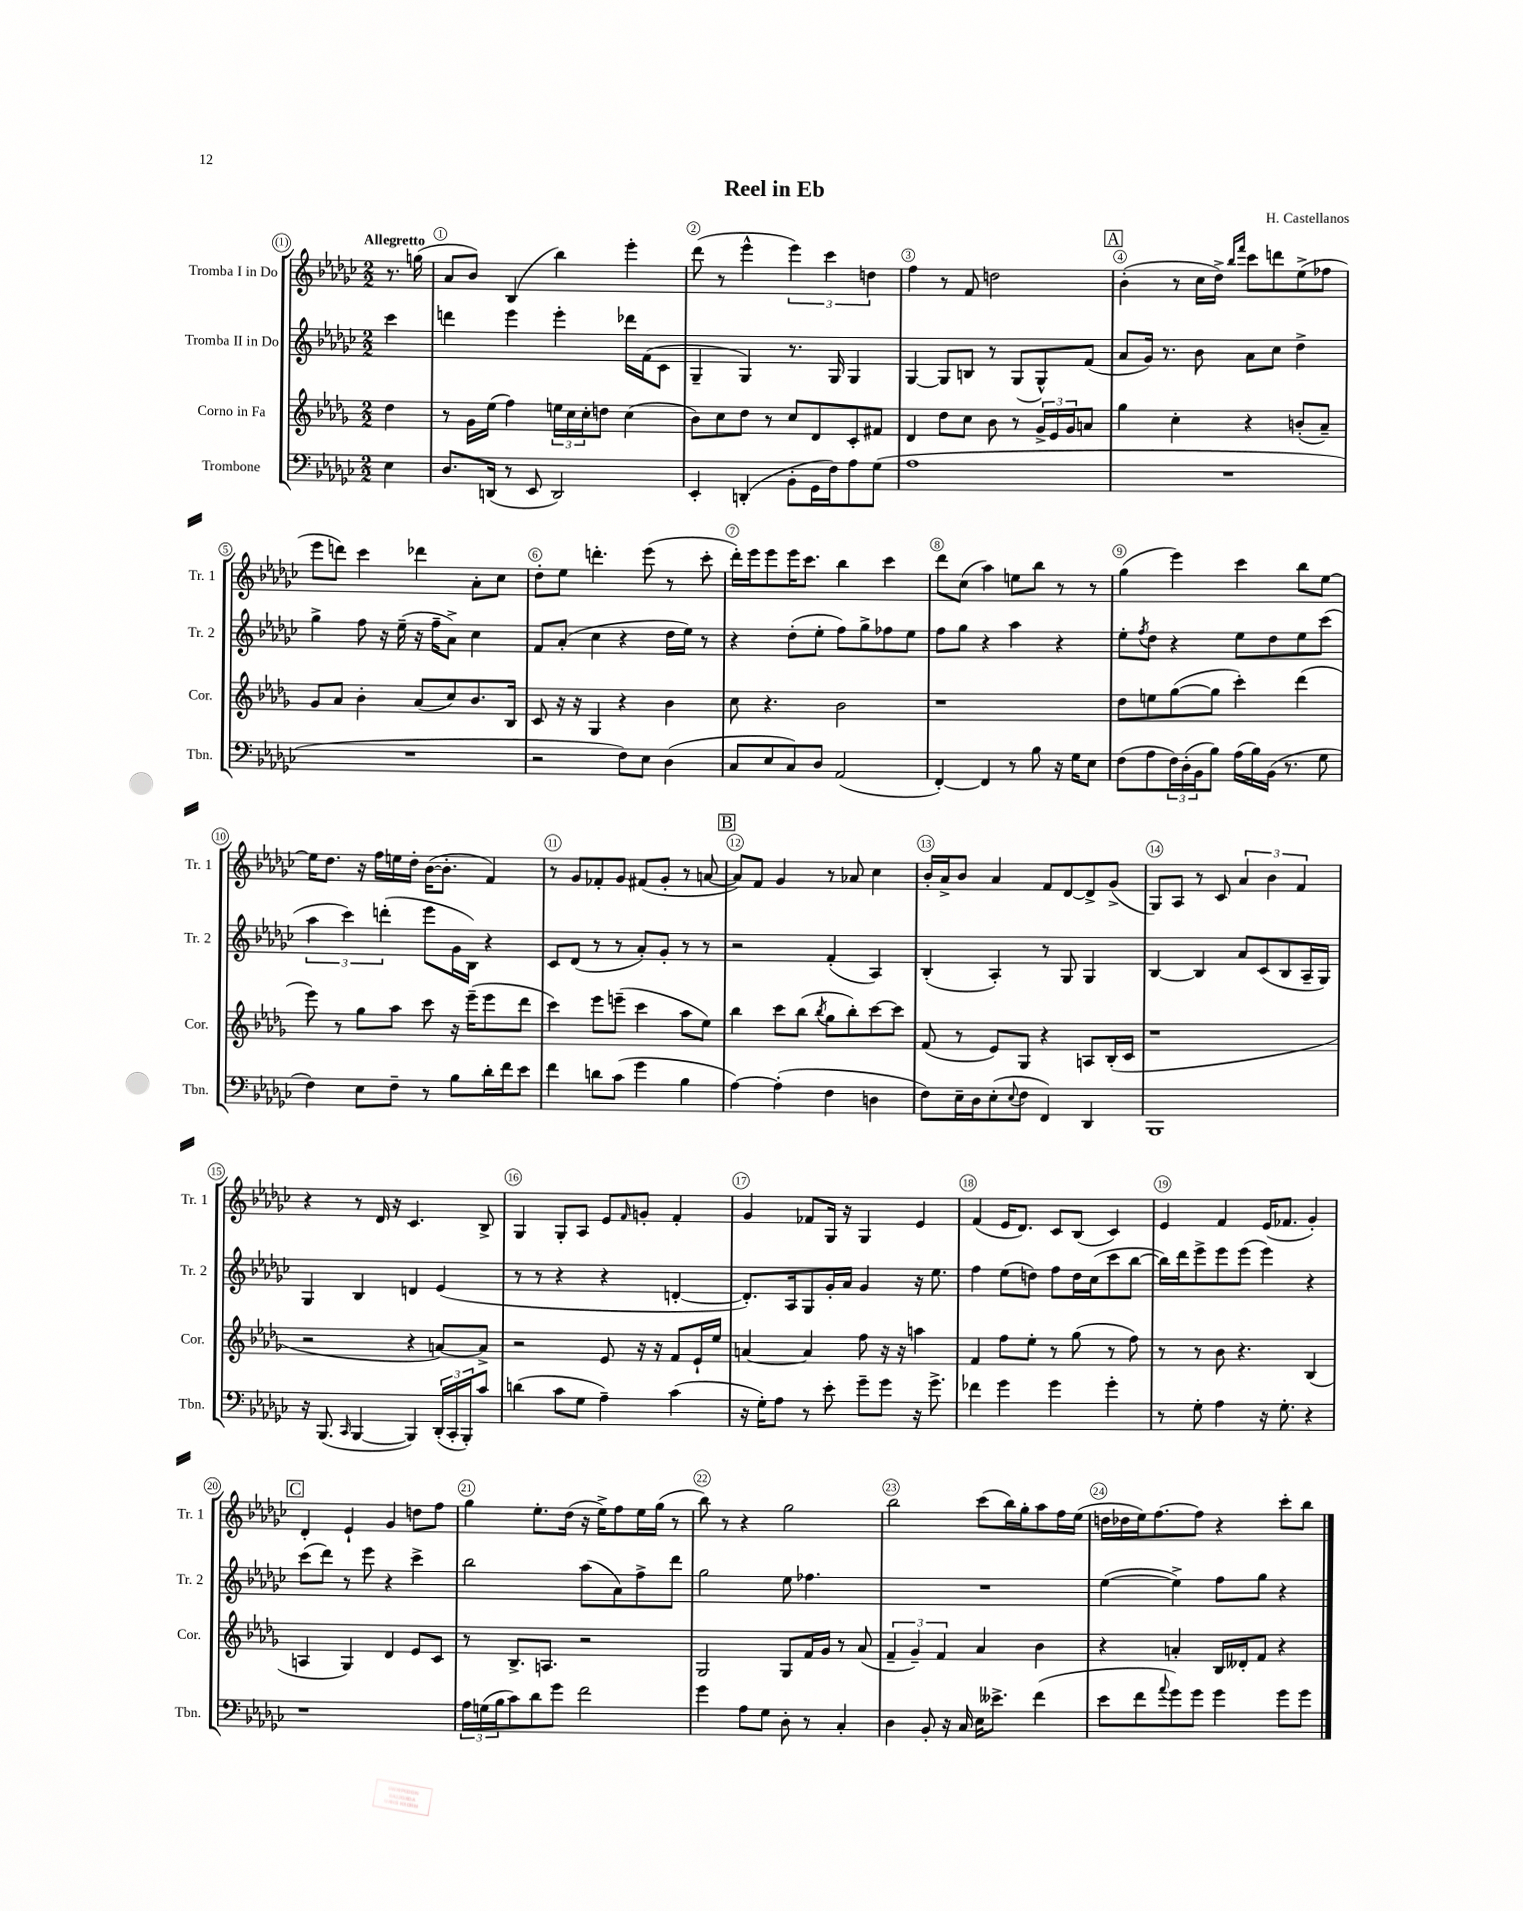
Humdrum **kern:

**kern	**kern	**kern	**kern
*part4	*part3	*part2	*part1
*staff4	*staff3	*staff2	*staff1
*I"Trombone	*I"Corno in Fa	*I"Tromba II in Do	*I"Tromba I in Do
*I'Tbn.	*I'Cor.	*I'Tr. 2	*I'Tr. 1
*clefF4	*clefG2	*clefG2	*clefG2
*k[b-e-a-d-g-c-]	*k[b-e-a-d-g-]	*k[b-e-a-d-g-c-]	*k[b-e-a-d-g-c-]
*M2/2	*M2/2	*M2/2	*M2/2
=	=	=	=
!	!	!	!LO:TX:a:B:t=Allegretto
4E-\	4dd-\	4ccc-\	8.r
.	.	.	(16ggn\
=1	=1	=1	=1
8.D-/L	8r	4dddn\	8a-/L
.	16g-\LL	.	8b-/J)
(16DDn/Jk	(16ee-\JJ	.	.
8r	4ff\)	4eee-\	(4B-/
8EE-/	.	.	.
2DD/)	24een\LL	4eee-'\	4bb-\)
.	24cc\	.	.
.	24cc'\J	.	.
.	8ddn\J	.	.
.	(4cc\	16ddd-X\LL	4eee-'\
.	.	(16f\J	.
.	.	8c-\J	.
=2	=2	=2	=2
4EE-'/	8b-\L)	4G-~/	(8ddd-\
.	8cc\	.	8r
(4DDn'/	8dd-\J	4G-/)	4eee-^^\
.	8r	.	.
8BB-'\L	8cc/L	8.r	6eee-\)
16GG-\L	8d-/	.	.
.	.	.	6ccc-\
16F\J)	.	16G-/	.
8A-\	8c'/	4G-/	.
.	.	.	6ddn\
(8G-\J	8f#X/J	.	.
=3	=3	=3	=3
1A-	4d-/	[4G-/	4ff\
.	8dd-\L	8G-/L]	8r
.	8cc\J	8Bn/J	8f/
.	8b-\	8r	2ddn\
.	8r	(8G-/L	.
.	24g-^/LL	8G-^^/)	.
.	24e-/	.	.
.	24g-/J	.	.
.	8an/J	(8f/J	.
!!LO:REH:place=s1:t=A
=4	=4	=4	=4
1r	4gg-\	8a-/L	(4b-'\
.	.	16g-/Jk)	.
.	.	8.r	.
.	4cc'\	.	8r
.	.	8b-\	16cc-\LL
.	.	.	16dd-^\JJ)
.	.	.	16qqbb-/LL
.	.	.	16qqfff/JJ
.	4r	8a-\L	8ccc-\L
.	.	8cc-\J	8dddn\
.	(8bn'/L	4dd-^\	(8ee-^\
.	8a-~/J)	.	8ff-X\J
!!LO:LB:g=z
=5	=5	=5	=5
1r	8g-/L	4gg-^\	8eee-\L
.	8a-/J	.	8dddn\J)
.	4b-'\	8ff\	4ccc-\
.	.	16r	.
.	.	(16ee-~\	.
.	(8a-/L	16r	4ddd-X\
.	.	16ff~\KL	.
.	8cc/)	8a-^\J)	.
.	8.b-/	4cc-\	8a-'\L
.	.	.	8cc-\J
.	16B-/Jk	.	.
=6	=6	=6	=6
2r	8c/	8f/L	8dd-'\L
.	16r	(8a-'/J	8ee-\J
.	16r	.	.
.	4G-/	4cc-\	4.dddn'\
8F\L)	4r	4r	.
8E-\J	.	.	(8eee-\
(4D-\	4b-\	16dd-\LL	8r
.	.	16ee-\JJ)	.
.	.	8r	8ccc-'\
=7	=7	=7	=7
8C-/L	8cc\	4r	16ddd-'\LL)
.	.	.	16eee-\J
8E-/	4.r	.	8eee-\
8C-/)	.	(8dd-'\L	16eee-\K
.	.	.	8.ccc-\J
8D-/J	.	8ee-'\J	.
(2AA-/	2b-\	8ff\L)	4bb-\
.	.	8gg-^\	.
.	.	8ff-X\	4ccc-\
.	.	8ee-\J	.
=8	=8	=8	=8
[4FF'/)	1r	8ff\L	8ddd-\L
.	.	8gg-\J	(8cc-\J
4FF/]	.	4r	4aa-\)
8r	.	4aa-\	8een\L
8B-\	.	.	8bb-\J
16r	.	4r	8r
16G-\KL	.	.	.
8E-\J	.	.	8r
=9	=9	=9	=9
(8F\L	8dd-\L	8ee-'\L	(4gg-\
.	.	8qff/	.
8A-\	8een\	8dd-\J	.
24F\L)	([8gg-\	4r	4eee-\)
(24D-'\	.	.	.
24BB-\J	.	.	.
8B-\J)	8gg-\J]	.	.
(16A-\LL	4ccc'\)	8ee-\L	4ccc-\
16B-\)	.	.	.
(16BB-\JJ	.	8dd-\	.
8.r	.	.	.
.	(4ddd-\	8ee-\	8bb-\L
8G-\	.	(8ccc-\J	[8ee-\J
!!LO:LB:g=z
=10	=10	=10	=10
4F\)	8eee-\)	6aa-\	16ee-\KL]
.	.	.	8.dd-\J
.	8r	.	.
.	.	6ccc-\)	.
8E-\L	8gg-\L	.	16r
.	.	.	16ff\LL
.	.	(6dddn'\	.
8F~\J	8aa-\J	.	16een\
.	.	.	16dd-'\JJ
8r	8ccc\	8eee-\L	([16b-\KL
.	.	.	8.b-'\J]
8B-\L	16r	16g-\L	.
.	(16eee-~\KL	16B-\JJ)	.
16d-'\L	8eee-\	4r	4f/)
16f\J	.	.	.
8e-\J	8ddd-\J	.	.
=11	=11	=11	=11
4f\	4ccc\)	8c-/L	8r
.	.	(8d-/J	8g-/L
8dn\L	8eee-\L	8r	8f-X'/
(8c-\J	(8eeen~\J	8r	8g-/J
4g-\	4ccc\	8a-'/L)	(8f#X/L
.	.	8g-'/J	8g-'/J
4B-\	8aa-\L	8r	8r
.	8ee-\J)	8r	[8an/
!!LO:REH:place=s1:t=B
=12	=12	=12	=12
[4A-\)	4bb-\	2r	8a/L])
.	.	.	8f/J
(4A-'\]	8ccc\L	.	4g-/
.	(8bb-\J	.	.
.	8qbb-/	.	.
4F\	8gg-\L	(4f'/	8r
.	8bb-'\)	.	8a-X/
4Dn\	[8ccc\	4A-/)	4cc-\
.	8ccc\J]	.	.
=13	=13	=13	=13
8F\L)	(8f/	(4B-'/	16b-'/LL
.	.	.	16a-^/J
16E-~\L	8r	.	8b-/J
16D-\J	.	.	.
(8E-'\	8e-/L)	4A-'/)	4a-/
8qqE-/	.	.	.
8F\J	8G-/J	.	.
4FF/)	4r	8r	8f/L
.	.	8G-/	[8d-/
4DD-/	8An/L	4G-/	8d-^/]
.	(16B-'/L	.	(8g-^/J
.	16c/JJ	.	.
=14	=14	=14	=14
1BBB-	1r	[4B-/	8G-/L)
.	.	.	8A-/J
.	.	4B-/]	8r
.	.	.	8c-/
.	.	8a-/L	6a-/
.	.	(8c-/	.
.	.	.	6b-\
.	.	8B-/	.
.	.	.	6f/
.	.	16A-~/L	.
.	.	16G-/JJ)	.
!!LO:LB:g=z
=15	=15	=15	=15
16r	2r	4G-/	4r
(8.BBB-/	.	.	.
16qqCC-/	.	.	.
[4BBB-/	.	4B-/	8r
.	.	.	16d-/
.	.	.	16r
4BBB-/])	4r	4dn/	4.c-/
(24DD-'/LL	[8an/L)	(4e-/	.
24CC-'/	.	.	.
24BBB-'/J)	.	.	.
8c-/J	8a^/J]	.	8B-^/
=16	=16	=16	=16
(4dn\	2r	8r	4G-/
.	.	8r	.
8c-\L	.	4r	8G-'/L
8G-\J	.	.	8A-/J
4A-~\)	8e-/	4r	8e-/L
.	.	.	16qqf/
.	16r	.	8gn'/J
.	16r	.	.
(4c-\	8f/L	[4dn'/	4f'/
.	16e-`/L	.	.
.	16ee-/JJ	.	.
=17	=17	=17	=17
16r	[4an/	8.d'/L])	4g-/
16G-'\KL)	.	.	.
8A-\J	.	.	.
.	.	16A-/k	.
8r	4a/]	8G-/	8f-X/L
8e-'\	.	16g-'/L	16G-/Jk
.	.	16a-/JJ	16r
8g-~\L	8ff\	4g-/	4G-/
8g-\J	16r	.	.
.	16r	.	.
16r	4aan\	16r	4e-/
8.g-^\	.	8.ee-\	.
=18	=18	=18	=18
4f-X\	4f/	4ff\	(4f/
4g-\	8ff\L	(8ee-\L	16e-/KL
.	.	.	8.d-/J)
.	8ee-'\J	8ddn\J)	.
4g-\	8r	8ff\L	8c-/L
.	(8gg-\	16dd\L	(8B-/J
.	.	(16cc-\J	.
4g-'\	8r	8ccc-\	4c-/)
.	8ff\)	[8bb-\J	.
=19	=19	=19	=19
8r	8r	16bb-\LL])	4e-/
.	.	16ddd-\J	.
8G-'\	8r	8eee-^\	.
4A-\	8b-\	8eee-\	4f/
.	4.r	(8eee-\J	.
16r	.	4eee-\)	(16e-/KL
8.G-'\	.	.	8.f-X/J
4r	(4B-/	4r	4g-'/)
!!LO:LB:g=z
!!LO:REH:place=s1:t=C
=20	=20	=20	=20
1r	4An/	(8ccc-\L	4d-'/
.	.	8ddd-\J)	.
.	4G-/)	8r	4e-`/
.	.	8eee-\	.
.	4d-/	4r	4g-/
.	8e-/L	4ccc-^\	8ddn\L
.	8c/J	.	8ff\J
=21	=21	=21	=21
24A-\LL	8r	2bb-\	4gg-\
(24Gn\	.	.	.
24B-\J	.	.	.
8c-\)	8.B-^/L	.	.
8d-\	.	.	8.ee-'\L
.	8.An/J	.	.
8g-\J	.	.	.
.	.	.	(16dd-\Jk
2f\	2r	(8aa-\L	16r
.	.	.	16ee-^\KL)
.	.	8a-\)	8ff\
.	.	8ff^\	16ee-\L
.	.	.	(16gg-\JJ
.	.	8ddd-\J	8r
=22	=22	=22	=22
4g-\	2G-/	2gg-\	8bb-\)
.	.	.	8r
8A-\L	.	.	4r
8G-\J	.	.	.
8D-'\	8G-/L	8ee-\	2gg-\
8r	16f/L	4.ff-X\	.
.	16g-/JJ	.	.
4C-'/	8r	.	.
.	(8a-/	.	.
=23	=23	=23	=23
4D-\	6f~/	1r	2bb-\
.	6g-~/)	.	.
8BB-'/	.	.	.
.	6f/	.	.
16r	.	.	.
16C-/	.	.	.
16E-\KL	4a-/	.	(8ccc-\L
8.e--X^\J	.	.	.
.	.	.	16bb-\L)
.	.	.	16gg-'\J
(4f\	4b-\	.	8aa-\
.	.	.	16ff\L
.	.	.	(16ee-\JJ
=24	=24	=24	=24
8e-\L	4r	([4ee-\	16ddn\LL
.	.	.	16dd-X\
8f\	.	.	16ee-\J)
.	.	.	[8.ff\
8qqa-/	.	.	.
8g-\)	4an'/	4ee-^\])	.
8g-\J	.	.	8ff\J]
4g-\	16B-/LL	8ff\L	4r
.	16d--X'/J	.	.
.	8f/J	8gg-\J	.
8g-\L	4r	4r	8ccc-'\L
8g-\J	.	.	8bb-\J
==	==	==	==
*-	*-	*-	*-
